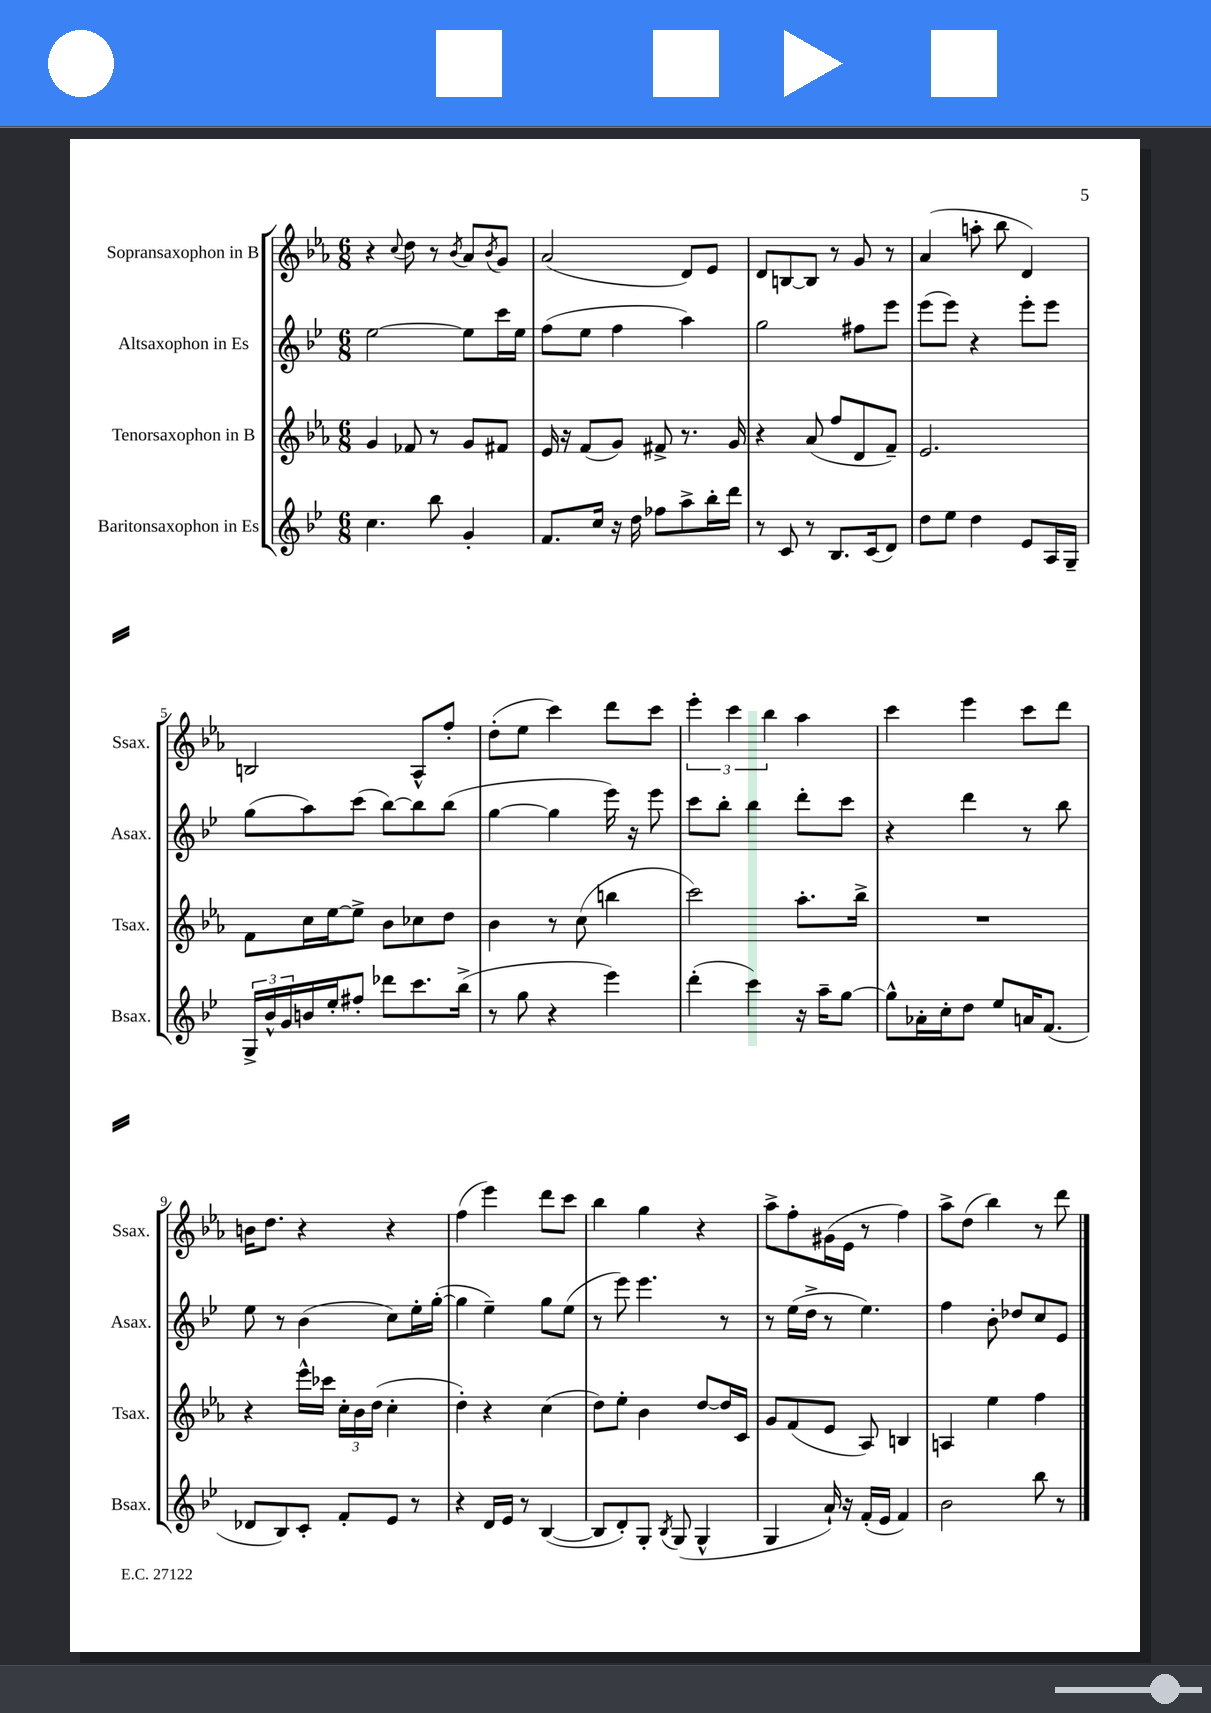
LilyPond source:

<<
\new StaffGroup <<
\new Staff = "s0" \with { instrumentName = "Sopransaxophon in B" shortInstrumentName = "Ssax." } {
    \clef treble \key ees \major \numericTimeSignature \time 6/8
    r4 \appoggiatura { c''8 } d''8 r8 \acciaccatura { bes'8 } aes'8 \acciaccatura { bes'8 } g'8 |
    aes'2( d'8) ees'8 |
    d'8 b8~ b8 r8 g'8 r8 |
    aes'4( a''8-. bes''8 d'4) |
    b2 aes8-^ f''8-. |
    d''8-.( ees''8 c'''4) d'''8 c'''8 |
    \tuplet 3/2 { ees'''4-. c'''4 bes''4 } aes''4 |
    c'''4 ees'''4 c'''8 d'''8 |
    b'16 d''8. r4 r4 |
    f''4( ees'''4) d'''8 c'''8 |
    bes''4 g''4 r4 |
    aes''8-> f''8-. gis'16( ees'16 r8 f''4) |
    aes''8-> d''8( bes''4) r8 d'''8 \bar "|." |
}
\new Staff = "s1" \with { instrumentName = "Altsaxophon in Es" shortInstrumentName = "Asax." } {
    \clef treble \key bes \major \numericTimeSignature \time 6/8
    ees''2~ ees''8 c'''16 ees''16 |
    f''8( ees''8 f''4 a''4) |
    g''2 fis''8 ees'''8 |
    ees'''8( ees'''8) r4 ees'''8-. ees'''8 |
    g''8( a''8) c'''8( bes''8~) bes''8 bes''8( |
    g''4~ g''4 ees'''16) r16 ees'''8 |
    c'''8 bes''8-. bes''4 d'''8-. c'''8 |
    r4 d'''4 r8 bes''8 |
    ees''8 r8 bes'4( c''8) ees''16-. g''16~-.( |
    g''4 ees''4--) g''8 ees''8( |
    r8 ees'''8) ees'''4. r8 |
    r8 ees''16( d''16-> r8 ees''4.) |
    f''4 bes'8-. des''8 c''8 ees'8 \bar "|." |
}
\new Staff = "s2" \with { instrumentName = "Tenorsaxophon in B" shortInstrumentName = "Tsax." } {
    \clef treble \key ees \major \numericTimeSignature \time 6/8
    g'4 fes'8 r8 g'8 fis'8 |
    ees'16 r16 f'8( g'8) fis'8-> r8. g'16 |
    r4 aes'8( f''8 d'8 f'8--) |
    ees'2. |
    f'8 c''16 ees''16~ ees''8-> bes'8 ces''8 d''8 |
    bes'4 r8 c''8( b''4 |
    c'''2) aes''8.-. bes''16-> |
    R2. |
    r4 ees'''16-^ ces'''16 \tuplet 3/2 { c''16-. bes'16 d''16( } c''4-. |
    d''4-.) r4 c''4( |
    d''8) ees''8-. bes'4 d''8~ d''16 c'16 |
    g'8 f'8( ees'8 aes8) b4 |
    a4 ees''4 f''4 \bar "|." |
}
\new Staff = "s3" \with { instrumentName = "Baritonsaxophon in Es" shortInstrumentName = "Bsax." } {
    \clef treble \key bes \major \numericTimeSignature \time 6/8
    c''4. bes''8 g'4-. |
    f'8. c''16 r16 d''16 fes''8 a''8-> bes''16-. d'''16 |
    r8 c'8 r8 bes8. c'16( d'8) |
    d''8 ees''8 d''4 ees'8 a16 g16-- |
    \tuplet 3/2 { g16-> bes'16-^ g'16 } b'16 ees''16-. fis''8-. des'''8 c'''8. bes''16->( |
    r8 g''8 r4 ees'''4) |
    d'''4-.( c'''4) r16 a''16-- g''8~ |
    g''8-^ aes'16-. c''16-. d''8 ees''8 a'16 f'8.( |
    des'8 bes8) c'8-. f'8-. ees'8 r8 |
    r4 d'16 ees'16 r8 bes4~( |
    bes8 d'8-.) g8-. \acciaccatura { bes8 } g8( g4-^ |
    g4 a'16-!) r16 f'16-.( ees'16 f'4) |
    bes'2 bes''8 r8 \bar "|." |
}
>>
>>
